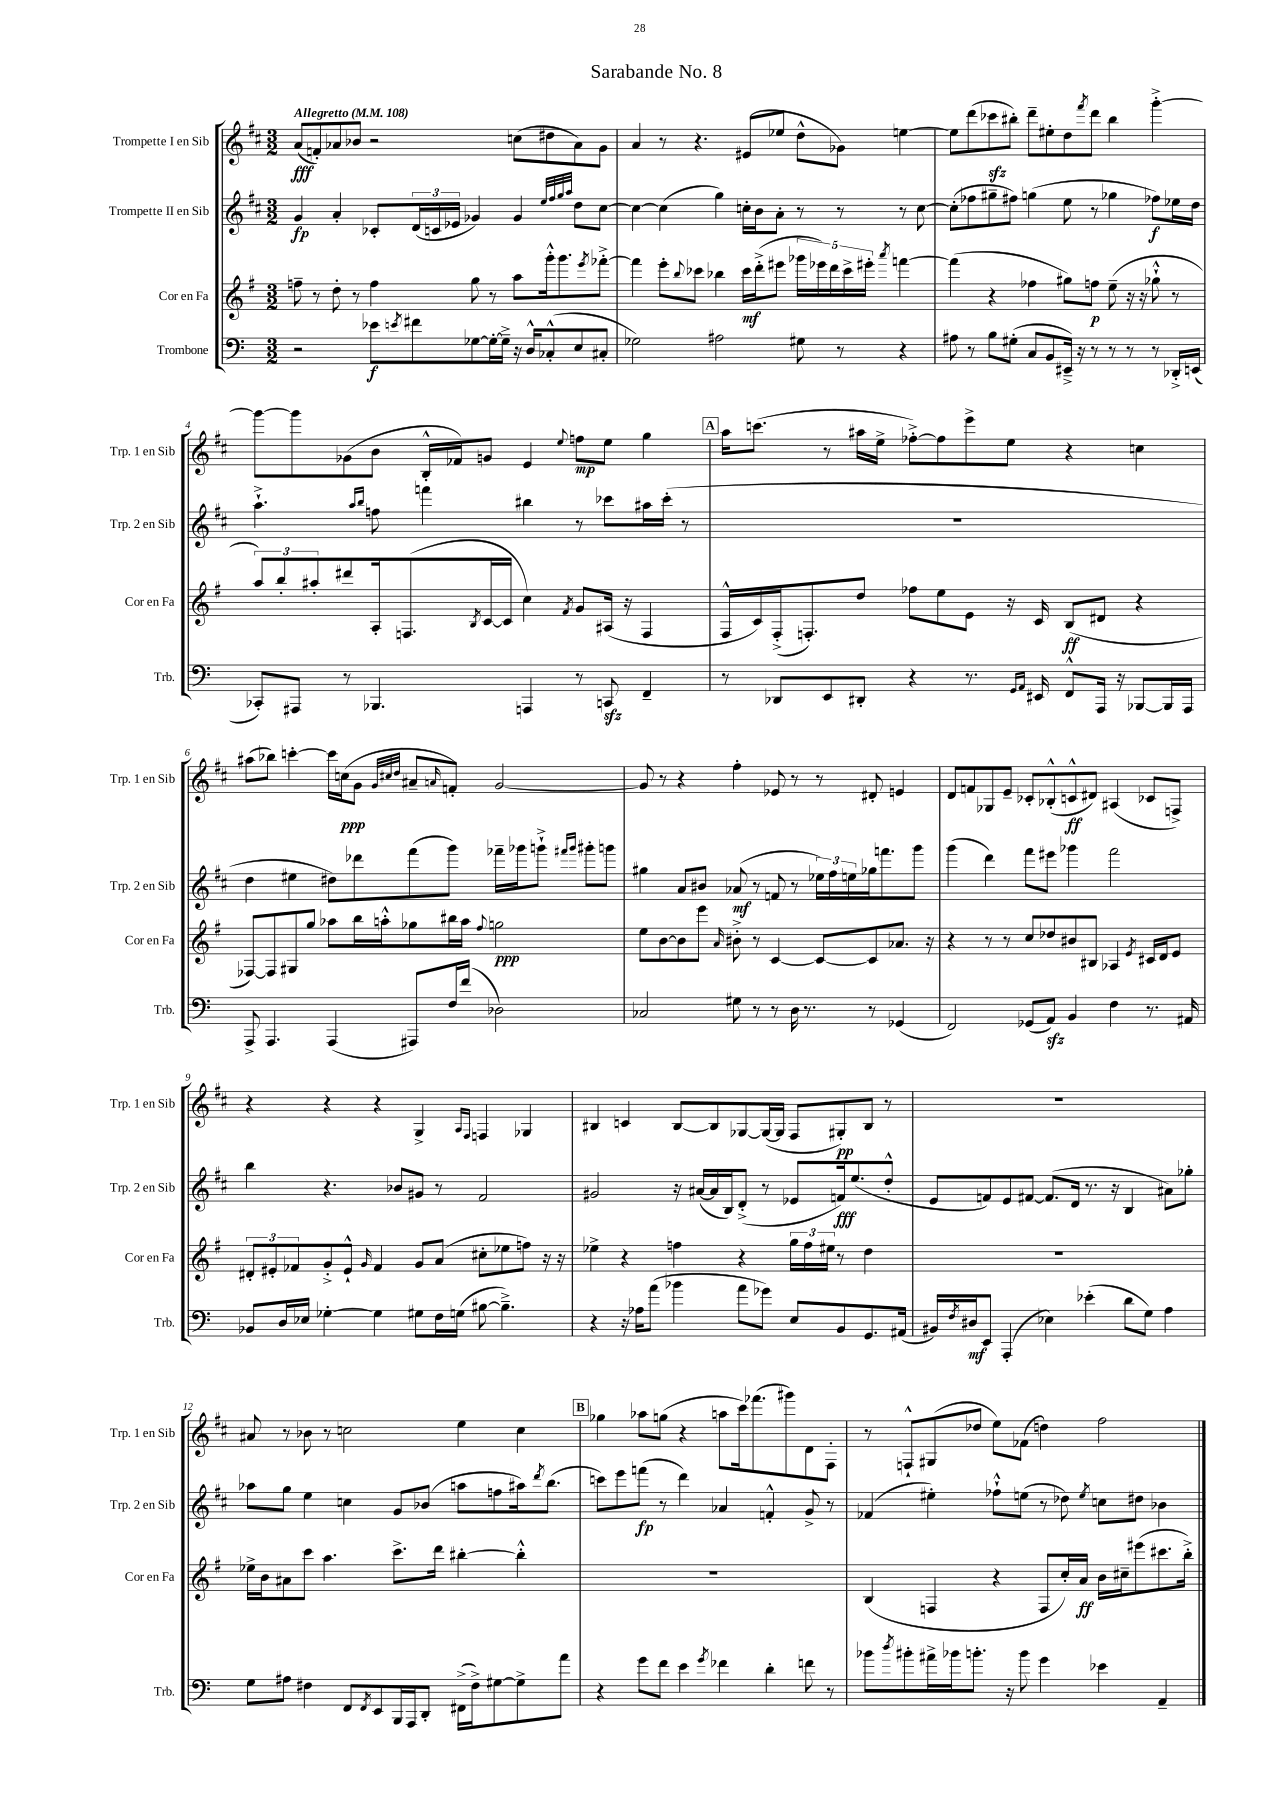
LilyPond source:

\header { title = "Sarabande No. 8" }
<<
\new StaffGroup <<
\new Staff = "s0" \with { instrumentName = "Trompette I en Sib" shortInstrumentName = "Trp. 1 en Sib" } {
    \clef treble \key d \major \numericTimeSignature \time 3/2 \tempo "Allegretto" 4 = 108
    a'8\fff( f'8-.) aes'8 bes'8 r2 c''8( dis''8 aes'8) g'8 |
    a'4 r8 r4. eis'8( ees''8 d''8-^ ges'8) e''4~ |
    e''8 d'''8( ces'''8\sfz bis''8-.) d'''8-- eis''8-. d''8 \acciaccatura { fis'''8 } d'''8 bis''4 g'''4~-.-> |
    g'''8~ g'''8 ges'8( b'8 b16-.-^ fes'16) g'8 e'4 \appoggiatura { e''8 } f''8\mp e''8 g''4 |
    \mark \markup { \box "A" } a''16 c'''8.( r8 ais''16 e''16-> fes''8~-.->) fes''8 e'''8-> e''8 r4 c''4 |
    ais''8( bes''8) c'''4~-. c'''16 c''16\ppp( g'8 \grace { g'32 cis''32 d''32 } ais'8-- \grace { a'16 } f'8-.) g'2~ |
    g'8 r8 r4 fis''4-. ees'8 r8 r8 dis'8-. e'4 |
    d'8 f'8 ges8 e'8-- ces'8-. bes8-.-^( c'8-^\ff dis'8) ais4( ces'8 f8->) |
    r4 r4 r4 g4-> \grace { a16 fis16 } f4 ges4 |
    bis4 c'4 bis8~ bis8 ges8~ ges16~( ges16 fis8 gis8-.\pp) bis8 r8 |
    R1. |
    ais'8 r8 bes'8 r8 c''2 e''4 c''4 |
    \mark \markup { \box "B" } ges''4 aes''8 g''8( r4 a''8 cis'''16) fes'''8.( gis'''8) d'8 fis8-. |
    r8 f8-!-^ gis8( des''8 e''8) fes'8( d''4) fis''2 \bar "|." |
}
\new Staff = "s1" \with { instrumentName = "Trompette II en Sib" shortInstrumentName = "Trp. 2 en Sib" } {
    \clef treble \key d \major \numericTimeSignature \time 3/2
    g'4\fp a'4-. ces'8-. \tuplet 3/2 { d'16( c'16 ees'16 } ges'4) ges'4 \grace { e''32 fis''32 g''32 a''32 } d''8 cis''8~ |
    cis''4~ cis''4( g''4) c''16-. b'16 a'8-. r8 r8 r8 c''8~ |
    c''8-.( fes''8 gis''8-- fis''8) g''4( e''8 r8 ges''4 fes''8\f) ees''16 d''16 |
    a''4.-!-> \grace { a''16 b''16 } f''8 f'''4 bis''4 r8 ces'''8 ais''16 ces'''16-.( r8 |
    \mark \markup { \box "A" } R1. |
    d''4 eis''4 dis''8) des'''8 fis'''8( g'''8) fes'''16-- ges'''16 g'''8-!-> \grace { fis'''16 g'''16 } gis'''8-. g'''8 |
    gis''4 a'8 bis'8 aes'8\mf( r8 f'8 r8 \tuplet 3/2 { ees''16) fis''16 e''16 } ges''16 f'''8. g'''8 |
    g'''4( d'''4) fis'''8 eis'''8 ges'''4 fis'''2 |
    b''4 r4. bes'8 gis'8 r8 fis'2 |
    gis'2 r16 ais'16~( ais'16 b16) d'8-.->( r8 ees'8 f'16\fff) e''8.( d''8-.-^ |
    e'8 f'8) e'8 fis'8~ fis'8.( d'16 r8. r16 b4 ais'8) ges''8-. |
    aes''8 g''8 e''4 c''4 g'8 bes'8( a''8 f''8 ais''16) \acciaccatura { d'''8 } b''8.( |
    \mark \markup { \box "B" } c'''8) e'''8 f'''8\fp( r8 d'''4) aes'4 f'4-.-^ g'8-> r8 |
    fes'4( eis''4-.) fes''8-!-^ e''8( r8 des''8) \acciaccatura { e''8 } c''8 dis''8 bes'4 \bar "|." |
}
\new Staff = "s2" \with { instrumentName = "Cor en Fa" shortInstrumentName = "Cor en Fa" } {
    \clef treble \key g \major \numericTimeSignature \time 3/2
    f''8-- r8 d''8-. r8 f''4 g''8 r8 a''8 g'''16-.-^ g'''8. \acciaccatura { e'''8 } fes'''8~-.-> |
    fes'''4 e'''8-. \appoggiatura { b''8 } ces'''8 bes''4 ces'''16\mf d'''16-.->( eis'''8 \tuplet 5/4 { ges'''16 ees'''16) d'''16 ces'''16-> eis'''16-. } \acciaccatura { a'''8 } f'''4~ |
    f'''4( r4 fes''4 gis''8) f''8\p e''8--( r16 r16 ges''8-!-^ r8 |
    \tuplet 3/2 { a''8) b''8-. ais''8-. } dis'''8 a16-. f8.( \acciaccatura { b8 } c'16~ c'16 c''4) \acciaccatura { fis'8 } g'8 ais16( r16 f4 |
    \mark \markup { \box "A" } fis16-^ c'16) fis16-.->( f8.-.) d''8 fes''8 e''8 e'8 r16 c'16 b8\ff( dis'8 r4 |
    fes8~) fes8 gis8 g''8 aes''8 b''16 a''16-.-^ ges''8 bis''16 a''16 \appoggiatura { fis''8 } g''2\ppp |
    e''8 b'8~ b'8 e'''8 \grace { a'16 } bis'8-.-> r8 c'4~ c'8~ c'8 aes'8. r16 |
    r4 r8 r8 c''8 des''8 bis'8 bis8 aes4 \acciaccatura { e'8 } cis'16 d'16 e'8 |
    \tuplet 3/2 { dis'8-. eis'8-. fes'8 } g'8-.-> eis'8-!-^ \grace { g'16 } fes'4 g'8 a'8( cis''8-. ees''8 f''8) r16 r16 |
    ees''4-> r4 f''4 r4 \tuplet 3/2 { g''16 f''16 eis''16 } r8 d''4 |
    R1. |
    ees''16-> b'16 ais'8 c'''8 a''4. c'''8.-> d'''16 bis''4~-. bis''4-.-^ |
    \mark \markup { \box "B" } R1. |
    b4( f4 r4 f8 c''16-.) a'16\ff b'16 cis''16-- eis'''8( cis'''8. b''16-.->) \bar "|." |
}
\new Staff = "s3" \with { instrumentName = "Trombone" shortInstrumentName = "Trb." } {
    \clef bass \key c \major \numericTimeSignature \time 3/2
    r2 ees'8\f \acciaccatura { e'8 } fis'8 ges8~ ges16~-. ges16---> r16 d16-^ ces8-.-^( e8 cis8-. |
    ges2) ais2 gis8 r8 r4 |
    ais8 r8 b8 gis8-.( c8 b,8 eis,16--->) r16 r8 r8 r8 r8 des,16-.-> e,16( |
    ces,8-.) ais,,8 r8 bes,,4. a,,4 r8 c,8\sfz f,4-- |
    \mark \markup { \box "A" } r8 des,8 e,8 dis,8-. r4 r8. \grace { g,16 a,16 } eis,16 f,8-^ a,,16 r16 bes,,8~ bes,,16 a,,16 |
    a,,8-> a,,4. a,,4( ais,,8) f16 f'16( des2) |
    ces2 gis8 r8 r8 d16 r8. r8 ges,4( |
    f,2) ges,8( a,8\sfz) b,4 f4 r8. ais,16 |
    bes,8 d16 ees16 ges4~-. ges4 gis8 f16 g16( bis8~ bis4.--->) |
    r4 r16 aes16 a'8( bes'4 a'8 ges'8) e8 b,8 g,8. ais,16( |
    bis,16) \acciaccatura { f8 } dis16\mf e,8 a,,4-.( ees4) ees'4-.( d'8 g8) a4 |
    g8 ais8 fis4 f,8 \acciaccatura { f,8 } e,8 b,,16 a,,16 d,8-. fis,16->( fis16->) gis8~ gis8-> a'8 |
    \mark \markup { \box "B" } r4 g'8 f'8 e'4 \acciaccatura { g'8 } fes'4 d'4-. f'8 r8 |
    bes'8 \acciaccatura { d''8 } bis'8-. ais'16-> bes'16 b'8.-. r16 b'8 g'4 ees'4 a,4-- \bar "|." |
}
>>
>>
